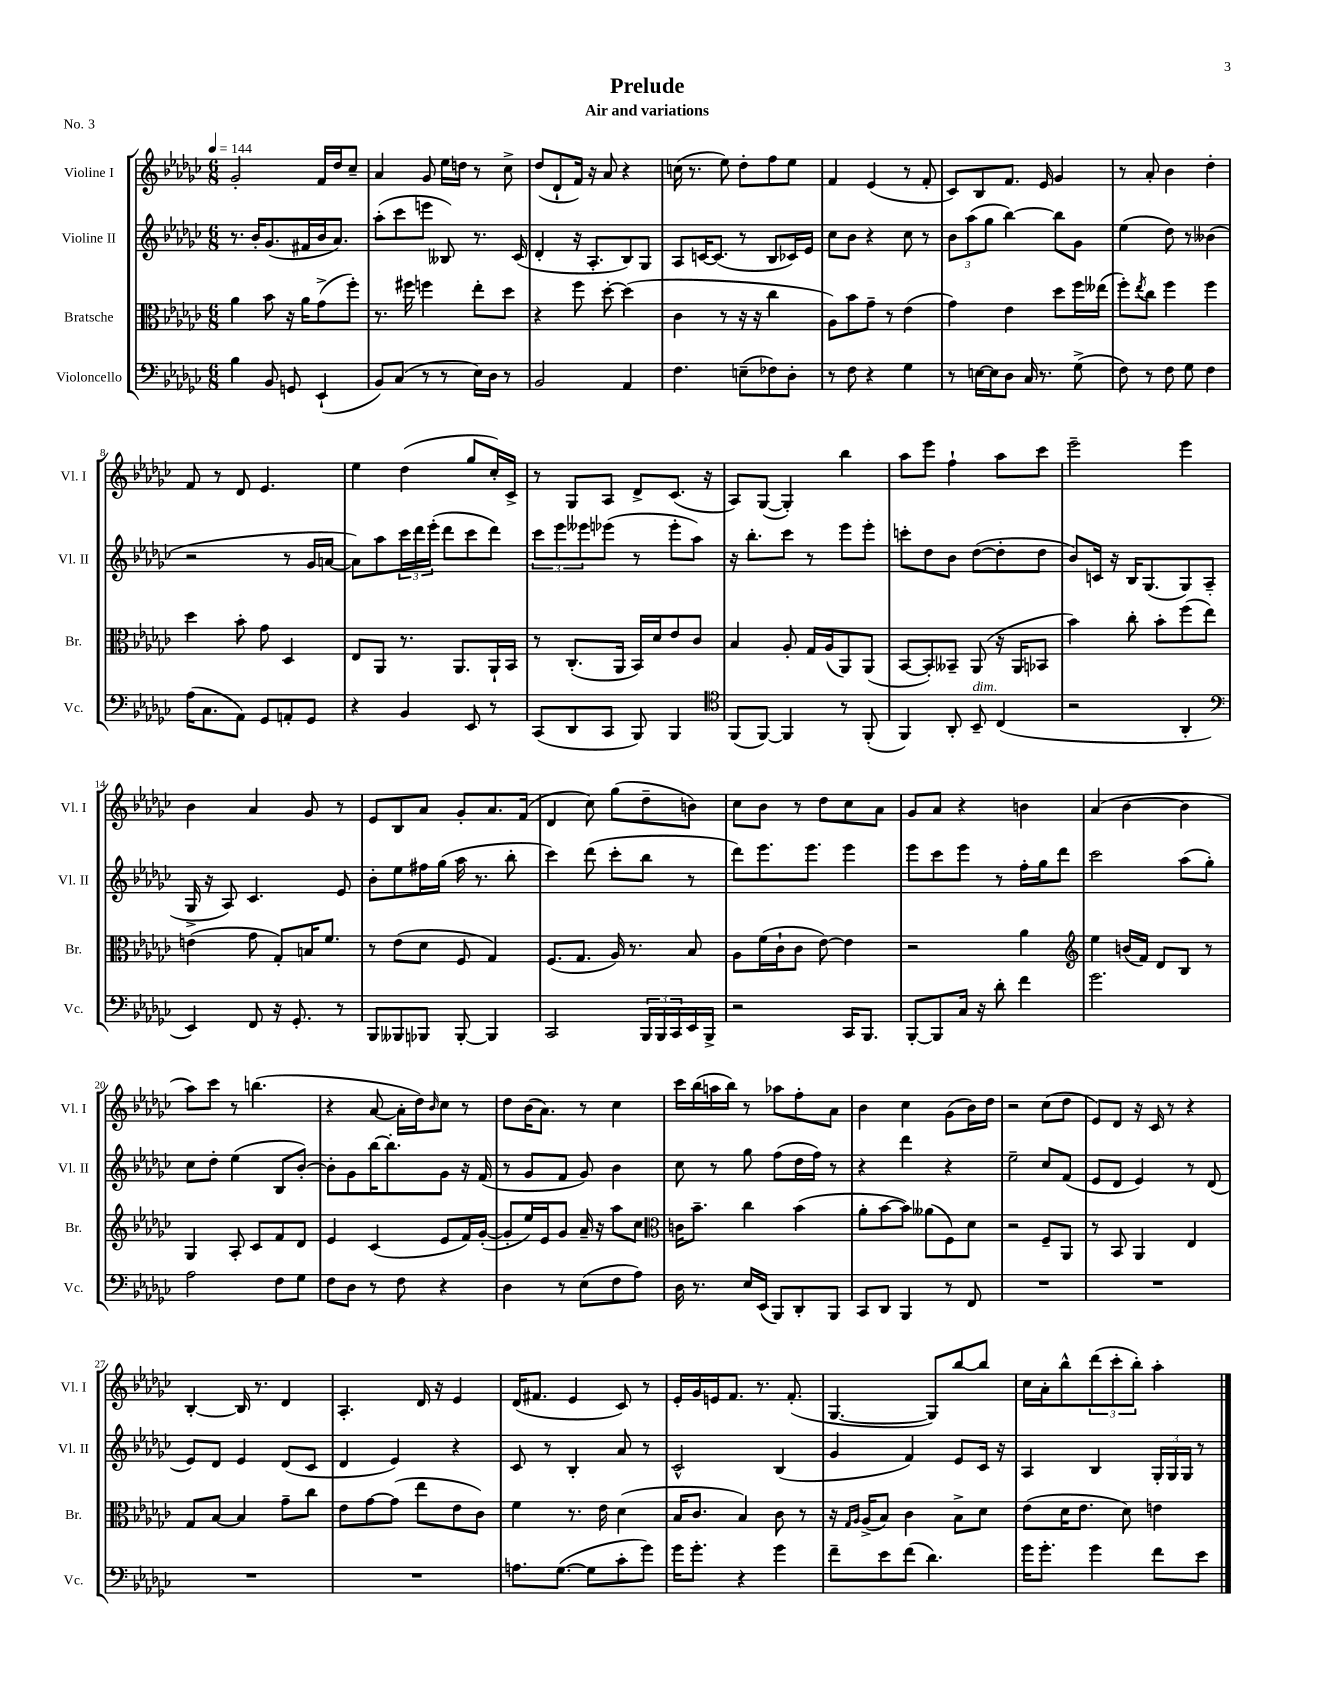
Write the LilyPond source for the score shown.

\header { title = "Prelude" subtitle = "Air and variations" piece = "No. 3" }
<<
\new StaffGroup <<
\new Staff = "s0" \with { instrumentName = "Violine I" shortInstrumentName = "Vl. I" } {
    \clef treble \key ges \major \numericTimeSignature \time 6/8 \tempo 4 = 144
    ges'2-. f'16 des''16 ces''8-- |
    aes'4 ges'8 ees''16 d''16 r8 ces''8-> |
    des''8( des'8-! f'16) r16 aes'8 r4 |
    c''16( r8. ees''8) des''8-. f''8 ees''8 |
    f'4 ees'4( r8 f'8-. |
    ces'8) bes8 f'8. ees'16 ges'4 |
    r8 aes'8-. bes'4 des''4-. |
    f'8 r8 des'8 ees'4. |
    ees''4 des''4( ges''8 ces''16-.) ces'16-> |
    r8 ges8 aes8 des'8-> ces'8.( r16 |
    aes8) ges8~( ges4-.) bes''4 |
    aes''8 ees'''8 f''4-! aes''8 ces'''8 |
    ees'''2-- ees'''4 |
    bes'4 aes'4 ges'8 r8 |
    ees'8 bes8 aes'8 ges'8-. aes'8. f'16( |
    des'4 ces''8) ges''8( des''8-- b'8) |
    ces''8 bes'8 r8 des''8 ces''8 aes'8 |
    ges'8 aes'8 r4 b'4 |
    aes'4( bes'4~ bes'4 |
    aes''8) ces'''8 r8 b''4.( |
    r4 aes'8~ aes'16-. des''16) \grace { bes'16 } ces''8 r8 |
    des''8 bes'16( aes'8.) r8 ces''4 |
    ces'''16 bes''16( a''16 bes''16) r8 aes''8 f''8-. aes'8 |
    bes'4 ces''4 ges'8( bes'16) des''16 |
    r2 ces''8( des''8 |
    ees'8) des'8 r16 ces'16 r8 r4 |
    bes4~-. bes16 r8. des'4 |
    aes4.-. des'16 r16 ees'4 |
    des'16( fis'8. ees'4 ces'8) r8 |
    ees'16-. ges'16 e'16 f'8. r8. f'8.-.( |
    ges4.~ ges8) bes''8~ bes''8 |
    ces''16 aes'16-. bes''8-^ \tuplet 3/2 { des'''8( ces'''8-. bes''8-.) } aes''4-. \bar "|." |
}
\new Staff = "s1" \with { instrumentName = "Violine II" shortInstrumentName = "Vl. II" } {
    \clef treble \key ges \major \numericTimeSignature \time 6/8
    r8. bes'16-. ges'8.( fis'16 bes'16 aes'8.) |
    aes''8-.( ces'''8 e'''8 beses8) r8. ces'16( |
    des'4-. r16 aes8.-. bes8) ges8 |
    aes8 c'16~ c'8.( r8 bes8 ces'16) ees'16 |
    ces''8 bes'8 r4 ces''8 r8 |
    \tuplet 3/2 { bes'8 aes''8( ges''8 } bes''4~) bes''8 ges'8 |
    ees''4( des''8) r8 beses'4( |
    r2 r8 ges'16 a'16~ |
    a'8) aes''8 \tuplet 3/2 { ces'''16 des'''16 ees'''16-.( } des'''8 ces'''8 des'''8) |
    \tuplet 3/2 { ces'''8 ees'''8 eeses'''8 } ees'''8( r8 ees'''8-. aes''8) |
    r16 bes''8.-. ces'''8 r8 ees'''8 ees'''8-. |
    c'''8-. des''8 bes'8 des''8~( des''8-. des''8 |
    bes'8) c'16 r16 bes16 ges8.( ges8) aes8--( |
    ges16-> r16 aes8) ces'4. ees'8 |
    bes'8-. ees''8 fis''16 ges''16( aes''16 r8. bes''8-. |
    ces'''4) des'''8( ces'''8-. bes''8 r8 |
    des'''8) ees'''8. ees'''8. ees'''4 |
    ees'''8 ces'''8 ees'''8 r8 f''16-. ges''16 des'''8 |
    ces'''2 aes''8( ges''8-.) |
    ces''8 des''8-. ees''4( bes8 bes'8~-.) |
    bes'8-. ges'8 bes''16~ bes''8.-. ges'8 r16 f'16( |
    r8 ges'8 f'8 ges'8) bes'4 |
    ces''8 r8 ges''8 f''8( des''16 f''16) r8 |
    r4 des'''4 r4 |
    ees''2-- ces''8 f'8( |
    ees'8 des'8 ees'4) r8 des'8( |
    ees'8) des'8 ees'4 des'8( ces'8 |
    des'4 ees'4) r4 |
    ces'8 r8 bes4-. aes'8 r8 |
    ces'2-^ bes4( |
    ges'4 f'4) ees'8 ces'16 r16 |
    aes4 bes4 \tuplet 3/2 { ges16-. ges16 ges16 } r8 \bar "|." |
}
\new Staff = "s2" \with { instrumentName = "Bratsche" shortInstrumentName = "Br." } {
    \clef alto \key ges \major \numericTimeSignature \time 6/8
    aes'4 bes'8 r16 aes'16 ges'8->( f''8-.) |
    r8. fis''16 f''4 ees''8-. des''8 |
    r4 f''8 des''8~-. des''4( |
    ces'4 r8 r16 r16 ces''4 |
    aes8) bes'8 ges'8-- r8 ees'4( |
    ges'4) ees'4 des''8 f''16 eeses''16( |
    f''8-.) \acciaccatura { ees''8 } ces''8 f''4 f''4 |
    des''4 bes'8-. ges'8 des4 |
    ees8 aes,8 r8. aes,8. aes,16-! bes,16 |
    r8 ces8.-.( aes,16 bes,16) des'16 ees'8 ces'8 |
    bes4 aes8-. ges16 aes16( aes,8) aes,8( |
    bes,8~ bes,8-.) beses,8-- aes,8( r16 aes,16 bes,8 |
    bes'4) ces''8-. bes'8-. f''8( ees''8) |
    e'4( ges'8 ges8-.) b16 f'8. |
    r8 ees'8( des'8 f8 ges4) |
    f8.( ges8. aes16) r8. bes8 |
    aes8 f'16( ces'16-! ces'8 ees'8~) ees'4 |
    r2 aes'4 |
    \clef treble ees''4 b'16( f'16) des'8 bes8 r8 |
    ges4 aes8-. ces'8 f'8 des'8 |
    ees'4 ces'4( ees'8 f'16) ges'16~-.( |
    ges'8-. ees''16) ees'16 ges'8 aes'16-- r16 aes''8 ces''8 |
    \clef alto c'16 bes'8.-- ces''4 bes'4( |
    aes'8-. bes'8~ bes'8) aeses'8( f8) des'8 |
    r2 f8-- aes,8 |
    r8 bes,8 aes,4 ees4 |
    ges8 bes8~ bes4 ges'8-- ces''8 |
    ees'8 ges'8~ ges'8( ees''8 ees'8 ces'8) |
    f'4 r8. ees'16 des'4( |
    bes16 ces'8. bes4) ces'8 r8 |
    r16 \grace { ges16 aes16 } aes16->( bes8) ces'4 bes8-> des'8 |
    ees'8( des'16 ees'8. des'8) e'4 \bar "|." |
}
\new Staff = "s3" \with { instrumentName = "Violoncello" shortInstrumentName = "Vc." } {
    \clef bass \key ges \major \numericTimeSignature \time 6/8
    bes4 bes,8 g,8 ees,4-!( |
    bes,8) ces8( r8 r8 ees16) des16 r8 |
    bes,2 aes,4 |
    f4. e8--( fes8) des8-. |
    r8 f8 r4 ges4 |
    r8 e16~ e16 des8 ces16 r8. ges8->( |
    f8) r8 f8 ges8 f4 |
    aes16( ces8. aes,8) ges,8 a,8-. ges,8 |
    r4 bes,4 ees,8 r8 |
    ces,8( des,8 ces,8 bes,,8) bes,,4 |
    \clef tenor f,8( f,8~) f,4 r8 f,8-.( |
    f,4) aes,8-. bes,8--^\markup { \italic "dim." } ces4( |
    r2 aes,4-. |
    \clef bass ees,4) f,8 r16 ges,8.-. r8 |
    bes,,8 beses,,8 bes,,8 bes,,8~-. bes,,4 |
    ces,2 \tuplet 3/2 { bes,,16 bes,,16 ces,16 } ees,16 bes,,16-> |
    r2 ces,16 bes,,8. |
    bes,,8~-. bes,,8 ces16 r16 des'8-. f'4 |
    ges'2. |
    aes2 f8 ges8 |
    f8 des8 r8 f8 r4 |
    des4 r8 ees8( f8 aes8) |
    des16 r8. ees16 ees,16( bes,,8) des,8-. bes,,8 |
    ces,8 des,8 bes,,4 r8 f,8 |
    R2. |
    R2. |
    R2. |
    R2. |
    a8. ges8.~( ges8 ces'8-. ges'8) |
    ges'16 ges'8.-. r4 ges'4 |
    f'8-- ees'8 f'8( des'4.) |
    ges'16 ges'8.-. ges'4 f'8 ees'8 \bar "|." |
}
>>
>>
